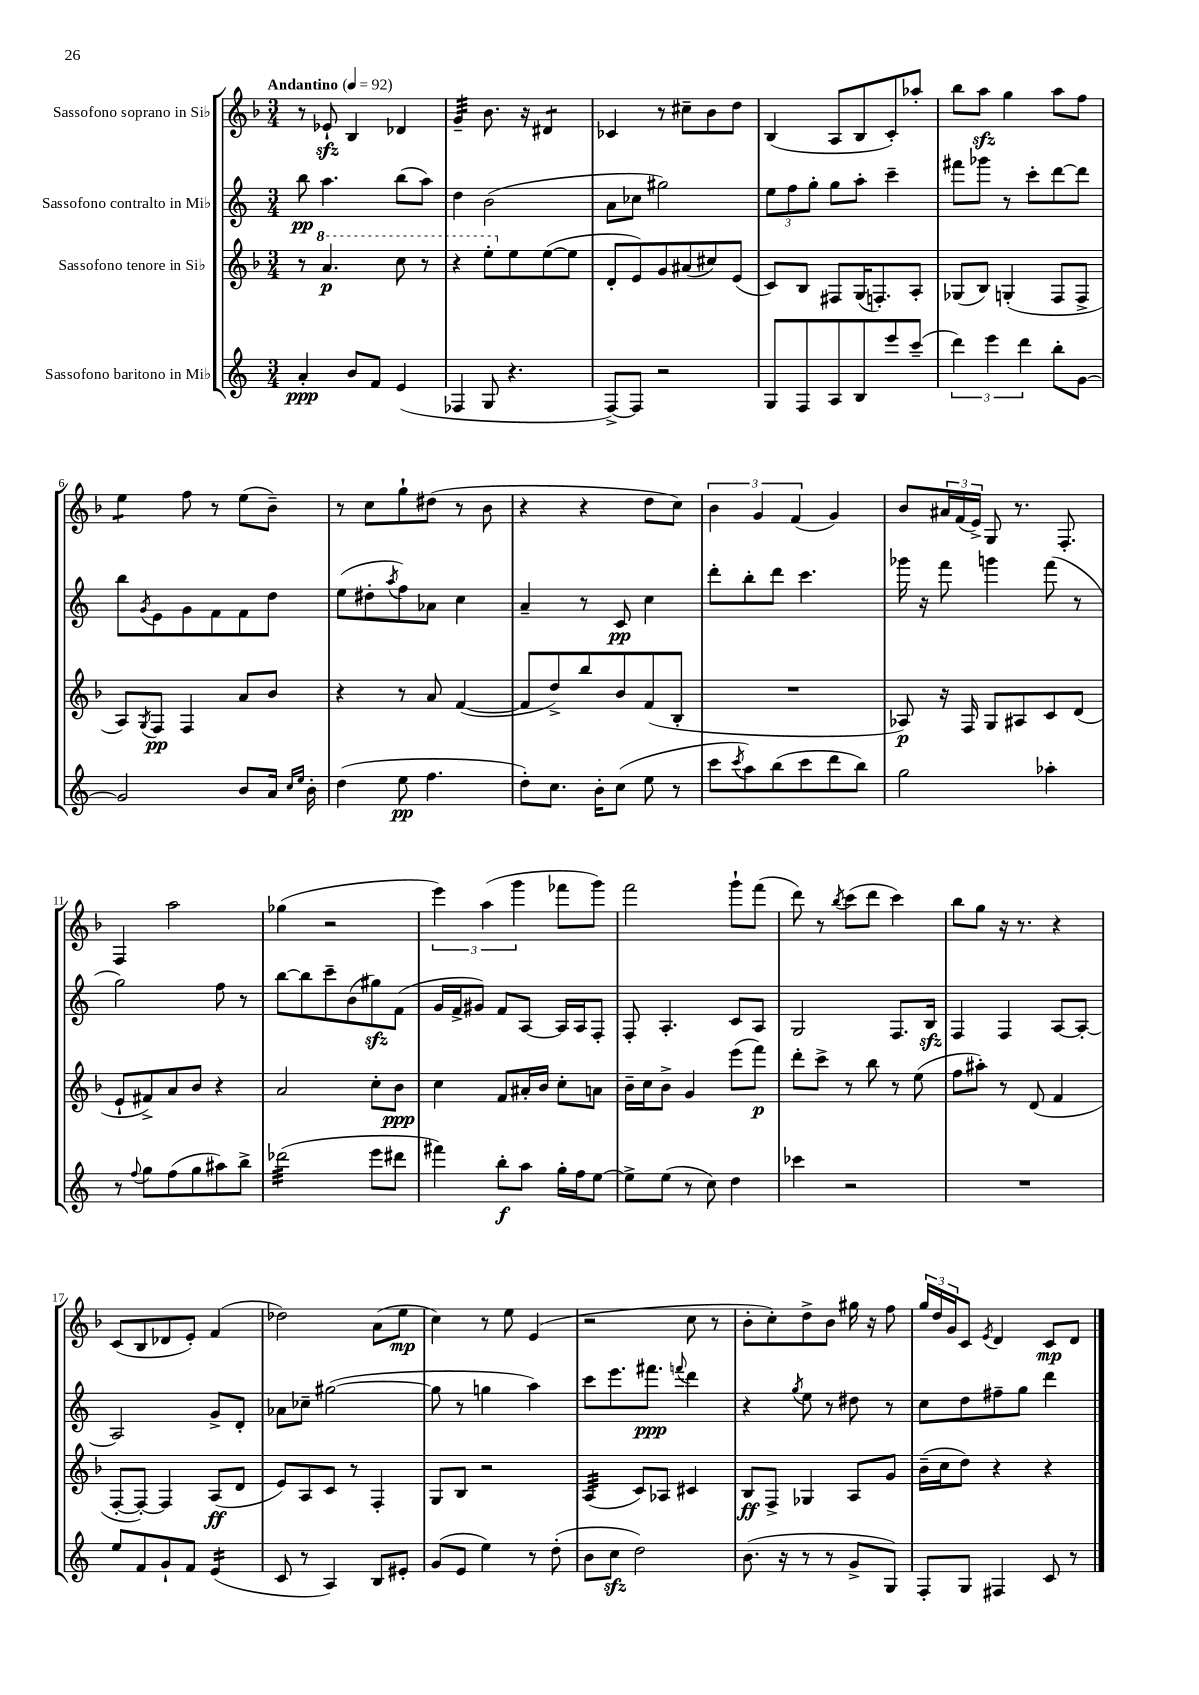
<<
\new StaffGroup <<
\new Staff = "s0" \with { instrumentName = "Sassofono soprano in Sib" } {
    \clef treble \key f \major \numericTimeSignature \time 3/4 \tempo "Andantino" 4 = 92
    r8 ees'8-!\sfz bes4 des'4 |
    g'4:32-- bes'8. r16 dis'4:8 |
    ces'4 r8 cis''8-- bes'8 d''8 |
    bes4( a8 bes8 c'8-.) aes''8-. |
    bes''8 a''8\sfz g''4 a''8 f''8 |
    e''4:8 f''8 r8 e''8( bes'8--) |
    r8 c''8 g''8-! dis''8( r8 bes'8 |
    r4 r4 d''8 c''8) |
    \tuplet 3/2 { bes'4 g'4 f'4( } g'4) |
    bes'8 \tuplet 3/2 { ais'16 f'16( e'16->) } g8 r8. f8.-. |
    f4 a''2 |
    ges''4( r2 |
    \tuplet 3/2 { e'''4) a''4( g'''4 } fes'''8 g'''8) |
    f'''2 g'''8-! f'''8( |
    d'''8) r8 \acciaccatura { bes''8 } c'''8( d'''8 c'''4) |
    bes''8 g''8 r16 r8. r4 |
    c'8( bes8 des'8 e'8-.) f'4( |
    des''2) a'8( e''8\mp |
    c''4) r8 e''8 e'4( |
    r2 c''8 r8 |
    bes'8-. c''8-.) d''8-> bes'8 gis''16 r16 f''8 |
    \tuplet 3/2 { g''16 d''16 g'16 } c'8 \acciaccatura { e'8 } d'4 c'8\mp d'8 \bar "|." |
}
\new Staff = "s1" \with { instrumentName = "Sassofono contralto in Mib" } {
    \clef treble \key c \major \numericTimeSignature \time 3/4
    b''8\pp a''4. b''8( a''8) |
    d''4 b'2( |
    a'8 ces''8 gis''2) |
    \tuplet 3/2 { e''8 f''8 g''8-. } g''8 a''8-. c'''4-- |
    fis'''8 ges'''8 r8 c'''8-. d'''8~ d'''8 |
    b''8 \acciaccatura { g'8 } e'8 g'8 f'8 f'8 d''8 |
    e''8( dis''8-. \acciaccatura { a''8 } f''8) aes'8 c''4 |
    a'4-- r8 c'8\pp c''4 |
    d'''8-. b''8-. d'''8 c'''4. |
    ges'''16 r16 f'''8 g'''4 f'''8( r8 |
    g''2) f''8 r8 |
    b''8~ b''8 c'''8-- b'8( gis''8\sfz) f'8( |
    g'16 f'16-> gis'8) f'8 a8~ a16 a16 f8-. |
    f8-. a4.-. c'8 a8 |
    g2 f8. b16\sfz |
    f4 f4 a8~ a8~-. |
    a2 g'8-> d'8-. |
    aes'8 ces''8-- gis''2~( |
    gis''8 r8 g''4 a''4) |
    c'''8 e'''8. fis'''8.\ppp \appoggiatura { f'''8 } d'''4 |
    r4 \acciaccatura { g''8 } e''8 r8 dis''8 r8 |
    c''8 d''8 fis''8-- g''8 d'''4 \bar "|." |
}
\new Staff = "s2" \with { instrumentName = "Sassofono tenore in Sib" } {
    \clef treble \key f \major \numericTimeSignature \time 3/4
    r8 \ottava #1 a''4.\p c'''8 r8 |
    r4 e'''8-. \ottava #0 e''8 e''8~( e''8 |
    d'8-. e'8) g'8 ais'8( cis''8) e'8( |
    c'8) bes8 fis8 g16( f8.-.) a8-. |
    ges8( bes8) g4-.( f8 f8-> |
    a8) \acciaccatura { g8 } f8\pp f4 a'8 bes'8 |
    r4 r8 a'8 f'4~( |
    f'8 d''8->) bes''8 bes'8 f'8( bes8-. |
    R2. |
    aes8\p) r16 f16 g8 ais8 c'8 d'8( |
    e'8-! fis'8->) a'8 bes'8 r4 |
    a'2 c''8-. bes'8\ppp |
    c''4 f'8 ais'16-. bes'16 c''8-. a'8 |
    bes'16-- c''16 bes'8-> g'4 e'''8( f'''8\p) |
    d'''8-. c'''8-> r8 bes''8 r8 e''8( |
    f''8 ais''8-.) r8 d'8( f'4 |
    f8~-. f8~-.) f4 a8\ff( d'8 |
    e'8) a8 c'8 r8 f4-. |
    g8 bes8 r2 |
    a4:32( c'8) aes8 cis'4 |
    bes8\ff f8-> ges4 a8 g'8 |
    bes'16--( c''16 d''8) r4 r4 \bar "|." |
}
\new Staff = "s3" \with { instrumentName = "Sassofono baritono in Mib" } {
    \clef treble \key c \major \numericTimeSignature \time 3/4
    a'4-.\ppp b'8 f'8 e'4( |
    fes4 g8 r4. |
    f8~->) f8 r2 |
    g8 f8 a8 b8 e'''8 c'''8--( |
    \tuplet 3/2 { d'''4) e'''4 d'''4 } b''8-. g'8~ |
    g'2 b'8 a'16 \grace { c''16 e''16 } b'16-. |
    d''4( e''8\pp f''4. |
    d''8-.) c''8. b'16-. c''8( e''8 r8 |
    c'''8 \acciaccatura { c'''8 } a''8) b''8( c'''8 d'''8 b''8) |
    g''2 aes''4-. |
    r8 \appoggiatura { f''8 } g''8 f''8( g''8 ais''8) b''8-> |
    des'''2:32( e'''8 dis'''8 |
    fis'''4) b''8-.\f a''8 g''16-. f''16 e''8~ |
    e''8-> e''8( r8 c''8) d''4 |
    ces'''4 r2 |
    R2. |
    e''8 f'8 g'8-! f'8 e'4:16( |
    c'8 r8 a4) b8 eis'8-. |
    g'8( e'8 e''4) r8 d''8-.( |
    b'8 c''8\sfz d''2) |
    b'8.( r16 r8 r8 g'8-> g8) |
    f8-. g8 fis4 c'8 r8 \bar "|." |
}
>>
>>
